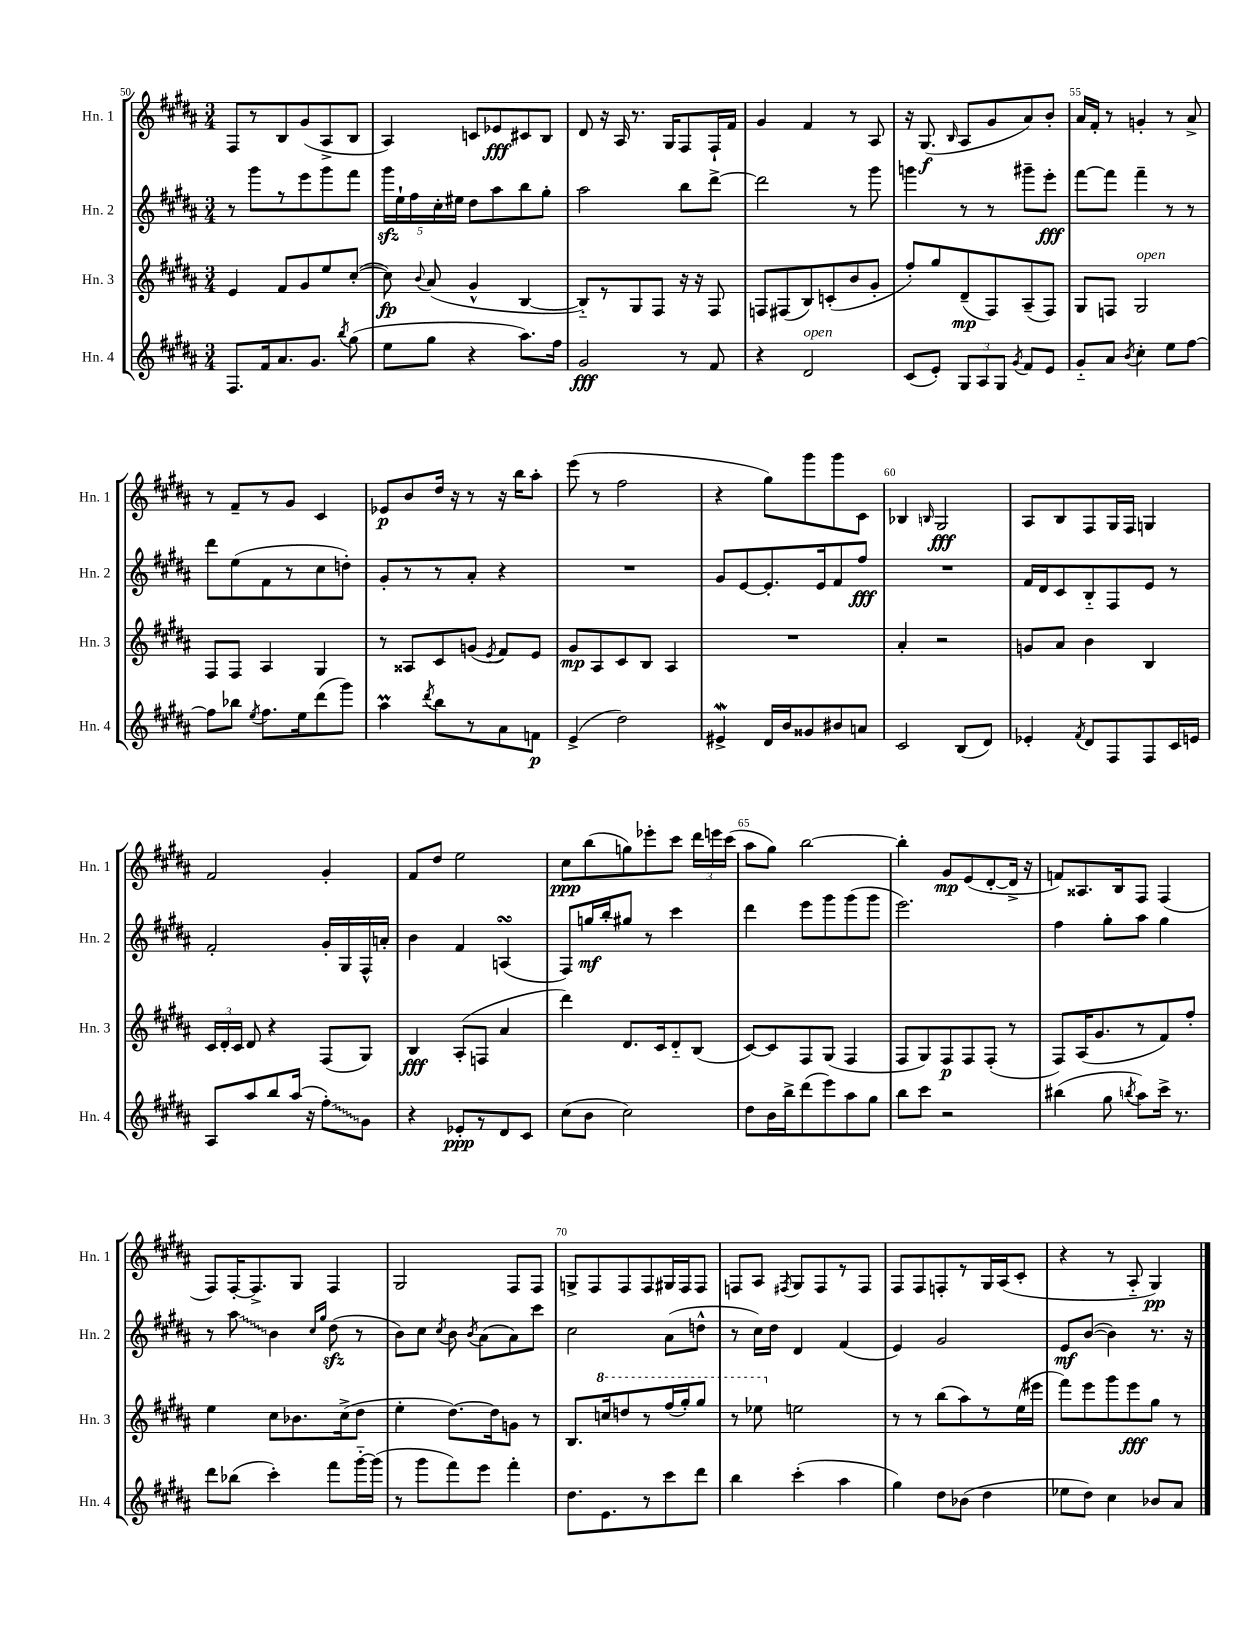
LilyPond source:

<<
\new StaffGroup <<
\new Staff = "s0" \with { instrumentName = "Hn. 1" shortInstrumentName = "Hn. 1" } {
    \clef treble \key b \major \numericTimeSignature \time 3/4
    \autoBeamOff fis8[ r8 b8 gis'8( ais8-> b8] |
    ais4) c'8[ ees'8\fff cis'8 b8] |
    dis'8 r16 ais16 r8. gis16[ fis8 fis16-! fis'16] |
    gis'4 fis'4 r8 ais8 |
    r16 gis8.\f( \grace { b16 } ais8[ gis'8 ais'8) b'8]-. |
    ais'16[ fis'16]-. r8 g'4-. r8 ais'8-> |
    r8 fis'8[-- r8 gis'8] cis'4 |
    ees'8[\p b'8 dis''16] r16 r8 r16 b''16[ ais''8]-. |
    e'''8( r8 fis''2 |
    r4 gis''8[) gis'''8 gis'''8 cis'8] |
    bes4 \grace { b16 } gis2\fff |
    ais8[ b8 fis8 gis16 fis16] g4 |
    fis'2 gis'4-. |
    fis'8[ dis''8] e''2 |
    cis''8[\ppp b''8( g''8) ees'''8-. cis'''8] \tuplet 3/2 { dis'''16[ e'''16 cis'''16]( } |
    ais''8[ gis''8]) b''2~ |
    b''4-. gis'8[\mp e'8( dis'8~-. dis'16]-> r16 |
    f'8[) aisis8. b16 fis8] fis4( |
    fis8[) fis16~-. fis8.-> gis8] fis4 |
    gis2 fis8[ fis8] |
    g8[-> fis8 fis8 fis8 gis16 fis16 fis8] |
    f8[ ais8] \acciaccatura { fis8 } gis8[ fis8 r8 fis8] |
    fis8[ fis8 f8-. r8 gis16 ais16( cis'8]-. |
    r4 r8 ais8-_ gis4\pp) \bar "|." |
}
\new Staff = "s1" \with { instrumentName = "Hn. 2" shortInstrumentName = "Hn. 2" } {
    \clef treble \key b \major \numericTimeSignature \time 3/4
    \autoBeamOff r8 gis'''8[ r8 e'''8 gis'''8 fis'''8] |
    \tuplet 5/4 { gis'''16[\sfz e''16-! fis''16 cis''16-. eis''16] } dis''8[ ais''8 b''8 gis''8]-. |
    ais''2 b''8[ dis'''8]~-> |
    dis'''2 r8 gis'''8 |
    g'''4 r8 r8 gis'''8[-- e'''8]-.\fff |
    fis'''8[~ fis'''8] fis'''4-- r8 r8 |
    dis'''8[ e''8( fis'8 r8 cis''8 d''8]-.) |
    gis'8[-. r8 r8 ais'8]-. r4 |
    R2. |
    gis'8[ e'8~ e'8.-. e'16 fis'8 fis''8]\fff |
    R2. |
    fis'16[ dis'16 cis'8 b8-_ fis8 e'8] r8 |
    fis'2-. gis'16[-. gis16 fis16-^ a'16]-. |
    b'4 fis'4 a4\turn( |
    fis8[) g''16\mf b''16-. gis''8] r8 cis'''4 |
    dis'''4 e'''8[ gis'''8 gis'''8( gis'''8] |
    e'''2.) |
    fis''4 gis''8[-. ais''8] gis''4 |
    r8 \once \override Glissando.style = #'zigzag ais''8\glissando b'4 \grace { cis''16[ gis''16] } dis''8\sfz( r8 |
    b'8[) cis''8] \acciaccatura { cis''8 } b'8 \acciaccatura { b'8 } ais'8[( ais'8) cis'''8] |
    cis''2 ais'8[( d''8]-^ |
    r8 cis''16[) dis''16] dis'4 fis'4( |
    e'4) gis'2 |
    e'8[\mf b'8]~( b'4) r8. r16 \bar "|." |
}
\new Staff = "s2" \with { instrumentName = "Hn. 3" shortInstrumentName = "Hn. 3" } {
    \clef treble \key b \major \numericTimeSignature \time 3/4
    \autoBeamOff e'4 fis'8[ gis'8 e''8 cis''8]~-.( |
    cis''8\fp) \appoggiatura { b'8 } ais'8( gis'4-^ b4~ |
    b8[-_) r8 gis8 fis8] r16 r16 fis8 |
    f8[ fis8( b8) c'8-.( b'8 gis'8]-. |
    fis''8[-.) gis''8 dis'8--\mp( fis8) ais8--( fis8]) |
    gis8[ f8] gis2^\markup { \italic "open" } |
    fis8[ fis8] ais4 gis4 |
    r8 aisis8[ cis'8 g'8]( \acciaccatura { e'8 } fis'8[) e'8] |
    gis'8[\mp ais8 cis'8 b8] ais4 |
    R2. |
    ais'4-. r2 |
    g'8[ ais'8] b'4 b4 |
    \tuplet 3/2 { cis'16[ dis'16-. cis'16] } dis'8 r4 fis8[( gis8]) |
    b4\fff ais8[-.( f8] ais'4 |
    dis'''4) dis'8.[ cis'16 dis'8-_ b8]( |
    cis'8[~) cis'8 fis8 gis8]( fis4 |
    fis8[ gis8) fis8\p fis8 fis8]-.( r8 |
    fis8[) ais16( gis'8. r8 fis'8) fis''8]-. |
    e''4 cis''8[ bes'8. cis''16->( dis''8] |
    e''4-. dis''8.[~) dis''16 g'8] r8 |
    b8.[ \ottava #1 c'''16 d'''8 r8 fis'''16( gis'''16-.) gis'''8] |
    r8 ees'''8 \ottava #0 e''!2 |
    r8 r8 b''8[( ais''8) r8 e''16( eis'''16] |
    fis'''8[) e'''8 gis'''8 e'''8\fff gis''8] r8 \bar "|." |
}
\new Staff = "s3" \with { instrumentName = "Hn. 4" shortInstrumentName = "Hn. 4" } {
    \clef treble \key b \major \numericTimeSignature \time 3/4
    \autoBeamOff fis8.[ fis'16 ais'8. gis'8.] \acciaccatura { b''8 } gis''8( |
    e''8[ gis''8] r4 ais''8.[) fis''16] |
    gis'2\fff r8 fis'8 |
    r4 dis'2^\markup { \italic "open" } |
    cis'8[( e'8]-.) \tuplet 3/2 { gis8[ ais8 gis8] } \acciaccatura { gis'8 } fis'8[ e'8] |
    gis'8[-_ ais'8] \acciaccatura { b'8 } cis''4-. e''8[ fis''8]~ |
    fis''8[ bes''8] \acciaccatura { e''8 } fis''8.[ e''16 dis'''8( gis'''8]) |
    ais''4\prall \acciaccatura { dis'''8 } b''8[ r8 ais'8 f'8]\p |
    e'4->( dis''2) |
    eis'4->\mordent dis'16[ b'16 gisis'8 bis'8 a'8] |
    cis'2 b8[( dis'8]) |
    ees'4-. \acciaccatura { fis'8 } dis'8[ fis8 fis8 cis'16 e'16] |
    ais8[ ais''8 b''8 ais''16]( r16 \once \override Glissando.style = #'zigzag fis''8[-.\glissando) gis'8] |
    r4 ees'8[-.\ppp r8 dis'8 cis'8] |
    cis''8[( b'8] cis''2) |
    dis''8[ b'16 b''16-> dis'''8( e'''8) ais''8 gis''8] |
    b''8[ cis'''8] r2 |
    bis''4( gis''8 \acciaccatura { b''8 } ais''8[) cis'''16]-> r8. |
    dis'''8[ bes''8]( cis'''4-.) fis'''8[ gis'''16~-_ gis'''16]( |
    r8 gis'''8[ fis'''8) e'''8] fis'''4-. |
    dis''8.[ e'8. r8 cis'''8 dis'''8] |
    b''4 cis'''4-.( ais''4 |
    gis''4) dis''8[ bes'8]( dis''4 |
    ees''8[ dis''8]) cis''4 bes'8[ ais'8] \bar "|." |
}
>>
>>
\layout { \context { \Score currentBarNumber = #50 \override BarNumber.break-visibility = ##(#f #t #t) barNumberVisibility = #(every-nth-bar-number-visible 5) } }
